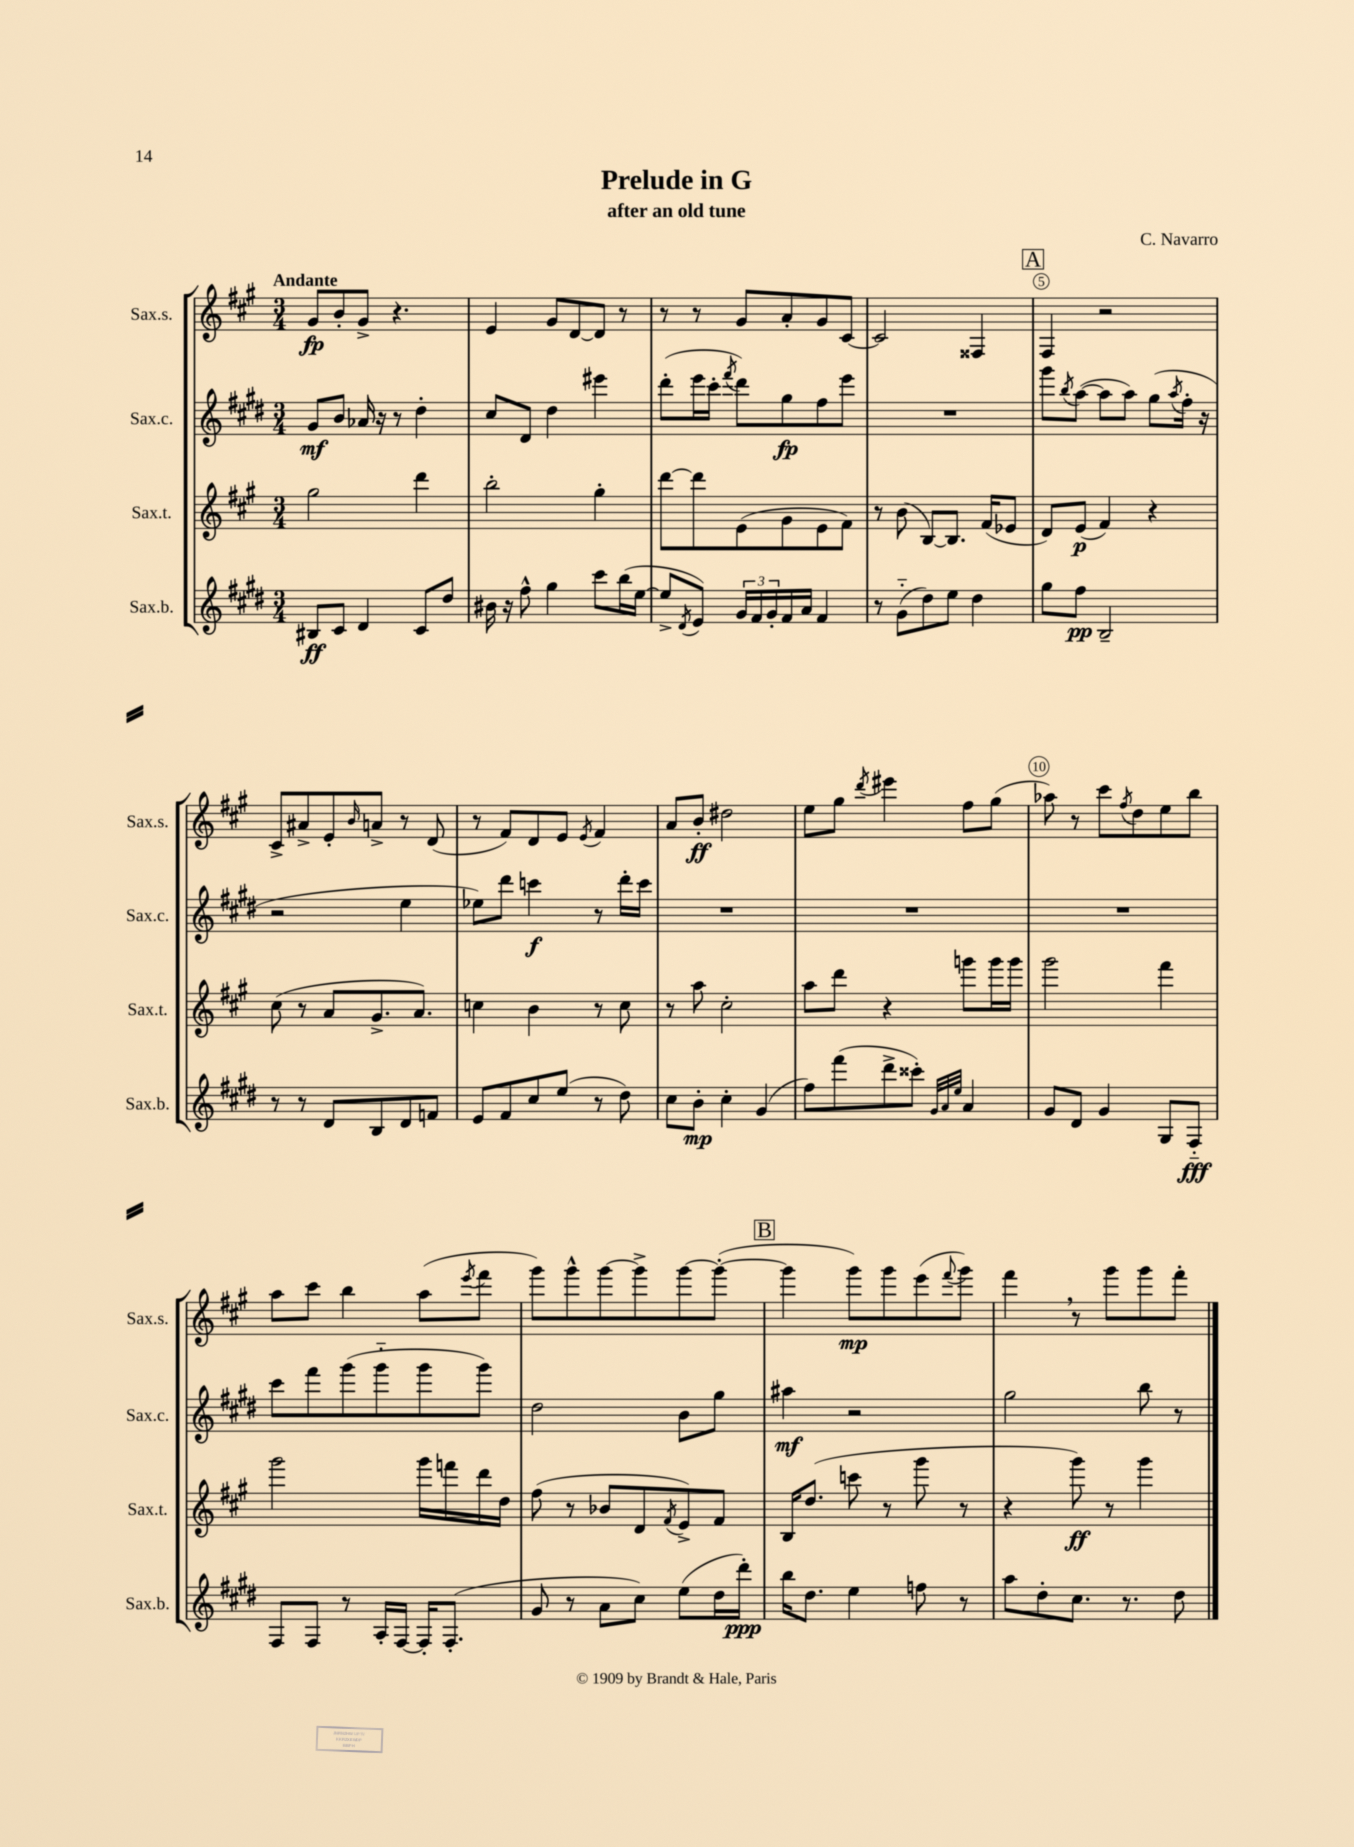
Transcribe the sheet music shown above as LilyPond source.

\header { title = "Prelude in G" composer = "C. Navarro" subtitle = "after an old tune" }
<<
\new StaffGroup <<
\new Staff = "s0" \with { instrumentName = "Sax.s." shortInstrumentName = "Sax.s." } {
    \clef treble \key a \major \numericTimeSignature \time 3/4 \tempo "Andante"
    gis'8\fp b'8-. gis'8-> r4. |
    e'4 gis'8 d'8~ d'8 r8 |
    r8 r8 gis'8 a'8-. gis'8 cis'8~ |
    cis'2 fisis4 |
    \mark \markup { \box "A" } fis4 r2 |
    cis'8-> ais'8-> e'8-. \grace { b'16 } a'8-> r8 d'8( |
    r8 fis'8) d'8 e'8 \acciaccatura { e'8 } fis'4 |
    a'8 b'8-.\ff dis''2 |
    e''8 gis''8 \acciaccatura { d'''8 } eis'''4 fis''8 gis''8( |
    aes''8) r8 cis'''8 \acciaccatura { fis''8 } d''8 e''8 b''8 |
    a''8 cis'''8 b''4 a''8( \acciaccatura { e'''8 } fis'''8 |
    gis'''8) gis'''8-^ gis'''8~ gis'''8-> gis'''8~ gis'''8~-.( |
    \mark \markup { \box "B" } gis'''4 gis'''8\mp) gis'''8 e'''8( \appoggiatura { fis'''8 } gis'''8) |
    fis'''4 \breathe r8 gis'''8 gis'''8 fis'''8-. \bar "|." |
}
\new Staff = "s1" \with { instrumentName = "Sax.c." shortInstrumentName = "Sax.c." } {
    \clef treble \key e \major \numericTimeSignature \time 3/4
    gis'8\mf b'8 aes'16 r16 r8 dis''4-. |
    cis''8 dis'8 dis''4 eis'''4 |
    dis'''8-.( e'''16 cis'''16-. \acciaccatura { fis'''8 } dis'''8) gis''8\fp fis''8 e'''8 |
    R2. |
    \mark \markup { \box "A" } gis'''8 \acciaccatura { b''8 } a''8~( a''8 a''8) gis''8( \acciaccatura { a''8 } fis''16-. r16 |
    r2 e''4 |
    ees''8) dis'''8 c'''4\f r8 dis'''16-. c'''16 |
    R2. |
    R2. |
    R2. |
    cis'''8 fis'''8 gis'''8( gis'''8-_ gis'''8 gis'''8) |
    dis''2 b'8 gis''8 |
    \mark \markup { \box "B" } ais''4\mf r2 |
    gis''2 b''8 r8 \bar "|." |
}
\new Staff = "s2" \with { instrumentName = "Sax.t." shortInstrumentName = "Sax.t." } {
    \clef treble \key a \major \numericTimeSignature \time 3/4
    gis''2 d'''4 |
    b''2-. gis''4-. |
    d'''8~ d'''8 e'8( gis'8 e'8 fis'8) |
    r8 b'8( b8~) b8. fis'16( ees'8 |
    \mark \markup { \box "A" } d'8) e'8\p( fis'4) r4 |
    cis''8( r8 a'8 gis'8.-> a'8.) |
    c''4 b'4 r8 c''8 |
    r8 a''8 cis''2-. |
    a''8 d'''8 r4 g'''8 g'''16 g'''16 |
    gis'''2 fis'''4 |
    gis'''2 gis'''16 f'''16 d'''16 d''16 |
    fis''8( r8 bes'8 d'8 \acciaccatura { fis'8 } e'8->) fis'8 |
    \mark \markup { \box "B" } b16 d''8.( c'''8 r8 gis'''8 r8 |
    r4 gis'''8\ff) r8 gis'''4 \bar "|." |
}
\new Staff = "s3" \with { instrumentName = "Sax.b." shortInstrumentName = "Sax.b." } {
    \clef treble \key e \major \numericTimeSignature \time 3/4
    bis8\ff cis'8 dis'4 cis'8 dis''8 |
    bis'16 r16 fis''8-^ gis''4 cis'''8 b''16( e''16~ |
    e''8-> \acciaccatura { dis'8 } e'8) \tuplet 3/2 { gis'16 fis'16 gis'16-. } fis'16 a'16 fis'4 |
    r8 gis'8-_( dis''8) e''8 dis''4 |
    \mark \markup { \box "A" } gis''8 fis''8\pp b2-- |
    r8 r8 dis'8 b8 dis'8 f'8 |
    e'8 fis'8 cis''8 e''8( r8 dis''8) |
    cis''8 b'8-.\mp cis''4-. gis'4( |
    fis''8) fis'''8( dis'''8-> cisis'''8-.) \grace { gis'32 a'32 e''32 } a'4 |
    gis'8 dis'8 gis'4 gis8 fis8-_\fff |
    fis8 fis8 r8 a16-. fis16~ fis16-. fis8.-.( |
    gis'8 r8 a'8 cis''8) e''8( dis''16 dis'''16-.\ppp) |
    \mark \markup { \box "B" } b''16 dis''8. e''4 f''8 r8 |
    a''8 dis''8-. cis''8. r8. dis''8 \bar "|." |
}
>>
>>
\layout { \context { \Score \override BarNumber.break-visibility = ##(#f #t #t) barNumberVisibility = #(every-nth-bar-number-visible 5) \override BarNumber.stencil = #(make-stencil-circler 0.1 0.3 ly:text-interface::print) } }
